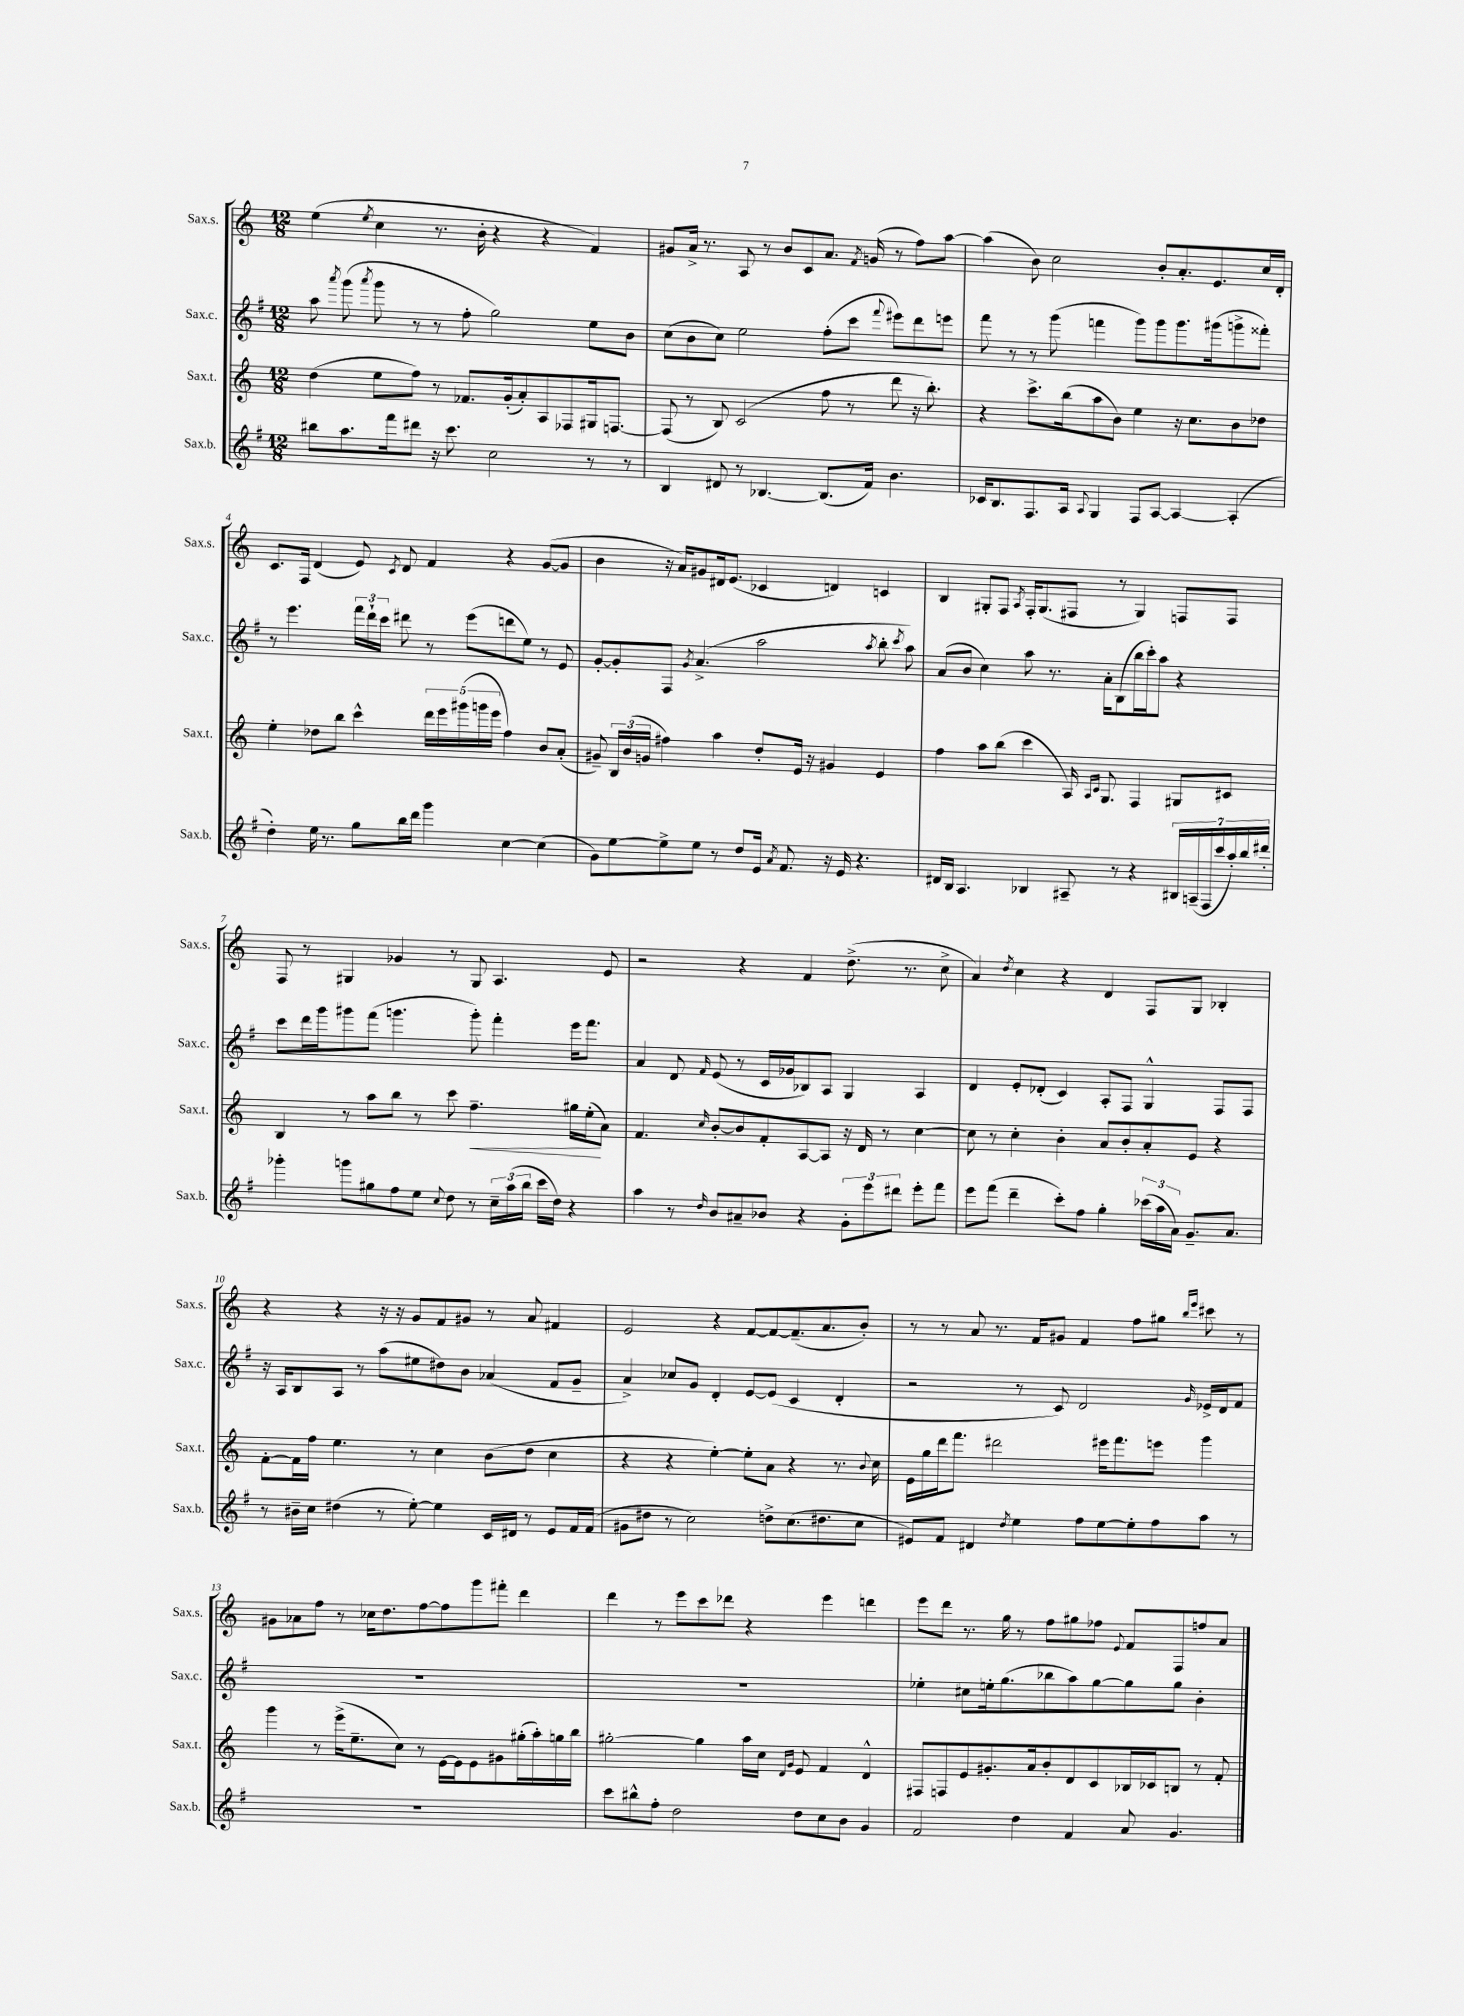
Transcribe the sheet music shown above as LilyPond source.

<<
\new StaffGroup <<
\new Staff = "s0" \with { instrumentName = "Sax.s." shortInstrumentName = "Sax.s." } {
    \clef treble \key c \major \numericTimeSignature \time 12/8
    \autoBeamOff e''4( \acciaccatura { e''8 } c''4 r8. b'16-. r4 r4 f'4) |
    gis'8[ a'16]-> r8. a8 r8 b'8[ c'8 a'8.] \acciaccatura { f'8 } g'16( r8 f''8[) a''8]~ |
    a''4( b'8) c''2 b'8[-. a'8.-. e'8. c''16 d'16]-. |
    c'8.[ f16] d'4( e'8) \acciaccatura { c'8 } d'8 f'4 r4 g'8[~( g'8] |
    b'4 r16 a'16[) gis'8 dis'16 e'8.]( ces'4 d'4) c'4 |
    b4 gis8[-. f8] \acciaccatura { a8 } f16[-. gis8.( fis8] r8 gis4) f8[ f8] |
    f8 r8 gis4 ges'4 r8 gis8 a4. e'8 |
    r2 r4 f'4 d''8.->( r8. c''8-> |
    a'4) \acciaccatura { d''8 } c''4 r4 d'4 f8[ g8] bes4-. |
    r4 r4 r16 r16 g'8[ f'8 gis'8] r8 a'8 fis'4 |
    e'2 r4 f'8[~ f'8~ f'8.--( a'8. b'8]-.) |
    r8 r8 a'8 r8. f'16[ gis'8] f'4 f''8[ gis''8] \grace { b''16[ e'''16] } cis'''8 r8 |
    gis'8[ aes'8 f''8] r8 ces''16[ d''8. f''8~ f''8 g'''8 fis'''8]-. d'''4 |
    d'''4 r8 e'''8[ c'''8 des'''8] r4 e'''4 d'''4 |
    e'''8[ d'''8] r8. g''16 r8 f''8[ gis''8 fes''8] \appoggiatura { e'8 } f'8[ f8 f''8 a'8] \bar "|." |
}
\new Staff = "s1" \with { instrumentName = "Sax.c." shortInstrumentName = "Sax.c." } {
    \clef treble \key g \major \numericTimeSignature \time 12/8
    \autoBeamOff a''8 \acciaccatura { a'''8 } g'''8( \acciaccatura { a'''8 } g'''8 r8 r8 fis''8-. g''2) e''8[ b'8] |
    c''8[( b'8 c''8]) e''2 fis''8[-.( c'''8] \appoggiatura { fis'''8 } eis'''8[) d'''8 e'''8] |
    fis'''8 r8 r8 g'''8( f'''4 g'''8[) g'''8 g'''8. gis'''16( g'''8-> fisis'''8]-.) |
    r8 e'''4. \tuplet 3/2 { fis'''16[ d'''16-! c'''16] } dis'''8 r8 e'''8[( d'''8 e''8]) r8 e'8 |
    g'8[~-. g'8-. fis8] \acciaccatura { g'8 } a'4.->( a''2 \acciaccatura { a''8 } b''8-. \acciaccatura { c'''8 } a''8) |
    a'8[( b'8] c''4) a''8 r8. a'16[-. b8( b''16 c'''16-.) a''8] r4 |
    c'''8[ d'''16 g'''16 gis'''8 fis'''8]( g'''4. g'''8-.) fis'''4-. e'''16[ fis'''8.] |
    a'4 d'8 \grace { fis'16 } e'8( r8 c'16[ ges'16 bes8) a8] g4 a4 |
    d'4 e'8[-. des'8]-.( c'4) a8[-. fis8] g4-^ fis8[ fis8] |
    r16 a16[ b8 a8] r8 a''8[( eis''8 dis''8) b'8] aes'4( fis'8[ g'8]-- |
    a'4->) ces''8[ g'8] d'4-. e'8[~ e'8]( c'4 d'4-. |
    r2 r8 c'8) d'2 \grace { g'16 } ees'16[-> d'16 fis'8] |
    R1. |
    R1. |
    ees''4-. cis''8[ e''16-. g''8.( bes''8 a''8) g''8~ g''8 g''8] b'4-. \bar "|." |
}
\new Staff = "s2" \with { instrumentName = "Sax.t." shortInstrumentName = "Sax.t." } {
    \clef treble \key c \major \numericTimeSignature \time 12/8
    \autoBeamOff d''4( e''8[ f''8]) r8 fes'8.[ g'16-.( a'8-.) a8 fes8 gis16 f8.]~ |
    f8( r8 b8) c'2( f''8 r8 d'''8 r16 b''8.-.) |
    r4 c'''8.[-> b''16( a''8 b'8]) e''4 r16 c''8.[ b'8 des''8] |
    e''4-. des''8[ b''8] c'''4-^ \tuplet 5/4 { d'''16[ e'''16 gis'''16( g'''16 e'''16] } f''4) b'8[ a'8]-.( |
    gis'8--) \tuplet 3/2 { b16[ b'16( g'16] } fis''4) a''4 d''8[-. e'16] r16 gis'4 e'4 |
    f''4 a''8[ b''8]( c'''4 a16) \grace { a16[ c'16] } g8. f4 gis8[ cis'8] |
    b4 r8 a''8[ b''8] r8 c'''8 f''4.--\< gis''16[ e''16-.\!( a'8]) |
    f'4. \grace { c''16 } b'8[~-. b'8 f'8-. a8~ a8] r16 d'16 r8 c''4~ |
    c''8 r8 c''4-. b'4-. a'8[ b'8-. a'8-. e'8] r4 |
    f'8[~-. f'16 f''16] e''4. r8 c''4 b'8[( d''8] c''4 |
    r4 r4 e''4~-.) e''8[-. a'8] r4 r8. \appoggiatura { b'8 } c''16 |
    e'16[ g''16 d'''16 f'''8.] dis'''2 eis'''16[ f'''8. e'''8] g'''4 |
    g'''4 r8 e'''16[->( e''8.-- c''8]) r8 e'16[~ e'16 e'8 gis'8 gis''16-.( a''16-.) g''16 b''16] |
    gis''2~-. gis''4 a''16[ c''16] \grace { d'16[ g'16] } e'8 f'4 d'4-^ |
    fis8[ f8 e'8 gis'8.-. a'16 b'8-. d'8 c'8 bes16 ces'16 b8] r8 f'8-. \bar "|." |
}
\new Staff = "s3" \with { instrumentName = "Sax.b." shortInstrumentName = "Sax.b." } {
    \clef treble \key g \major \numericTimeSignature \time 12/8
    \autoBeamOff bis''8[ a''8. fis'''16 dis'''8] r16 c'''8. c''2 r8 r8 |
    b4 dis'8 r8 bes4.~ bes8.[( fis'16]) b'4. |
    ces'16[ b8. fis8. a16] \appoggiatura { a8 } g4 fis8[ a8]~ a4~ a4-.( |
    d''4-.) e''16 r8. g''8[ b''16 d'''16] g'''4 c''4~ c''4( |
    g'8[) e''8~ e''8-> e''8] r8 d''8[ e'16] \acciaccatura { a'8 } fis'8. r16 e'16 r4. |
    dis'16[ b16] a4. bes4 ais8-- r8 r4 \tuplet 7/4 { bis16[ a16--( fis16 c'''16 a''16-.) b''16 dis'''16]-. } |
    ges'''4-. g'''8[ gis''8 fis''8 e''8] \appoggiatura { c''8 } d''8 r8 \tuplet 3/2 { c''16[-- a''16( b''16] } c'''16[ d''16]) r4 |
    a''4 r8 \grace { d''16 } b'8[ ais'8-- bes'8] r4 \tuplet 3/2 { g'8[-. e'''8 dis'''8] } e'''8[-. fis'''8] |
    e'''8[ fis'''8]( d'''4-- c'''8[-.) fis''8] g''4-. \tuplet 3/2 { ces'''16[( a''16 a'16]) } g'8.[-- a'8.] |
    r8 bis'16[-- c''16] dis''4( r8 e''8~-.) e''4 c'16[ dis'16] r8 e'8[ fis'16 fis'16]( |
    gis'8[ dis''8] r8 c''2) d''8[-> c''8.( dis''8. c''8] |
    eis'8[) fis'8] dis'4 \acciaccatura { d''8 } e''4 fis''8[ e''8~ e''8-. fis''8 a''8] r8 |
    R1. |
    c'''8[ bis''8-^ fis''8]-. d''2 d''8[ c''8 b'8] g'4 |
    fis'2 d''4 fis'4 a'8 g'4. \bar "|." |
}
>>
>>
